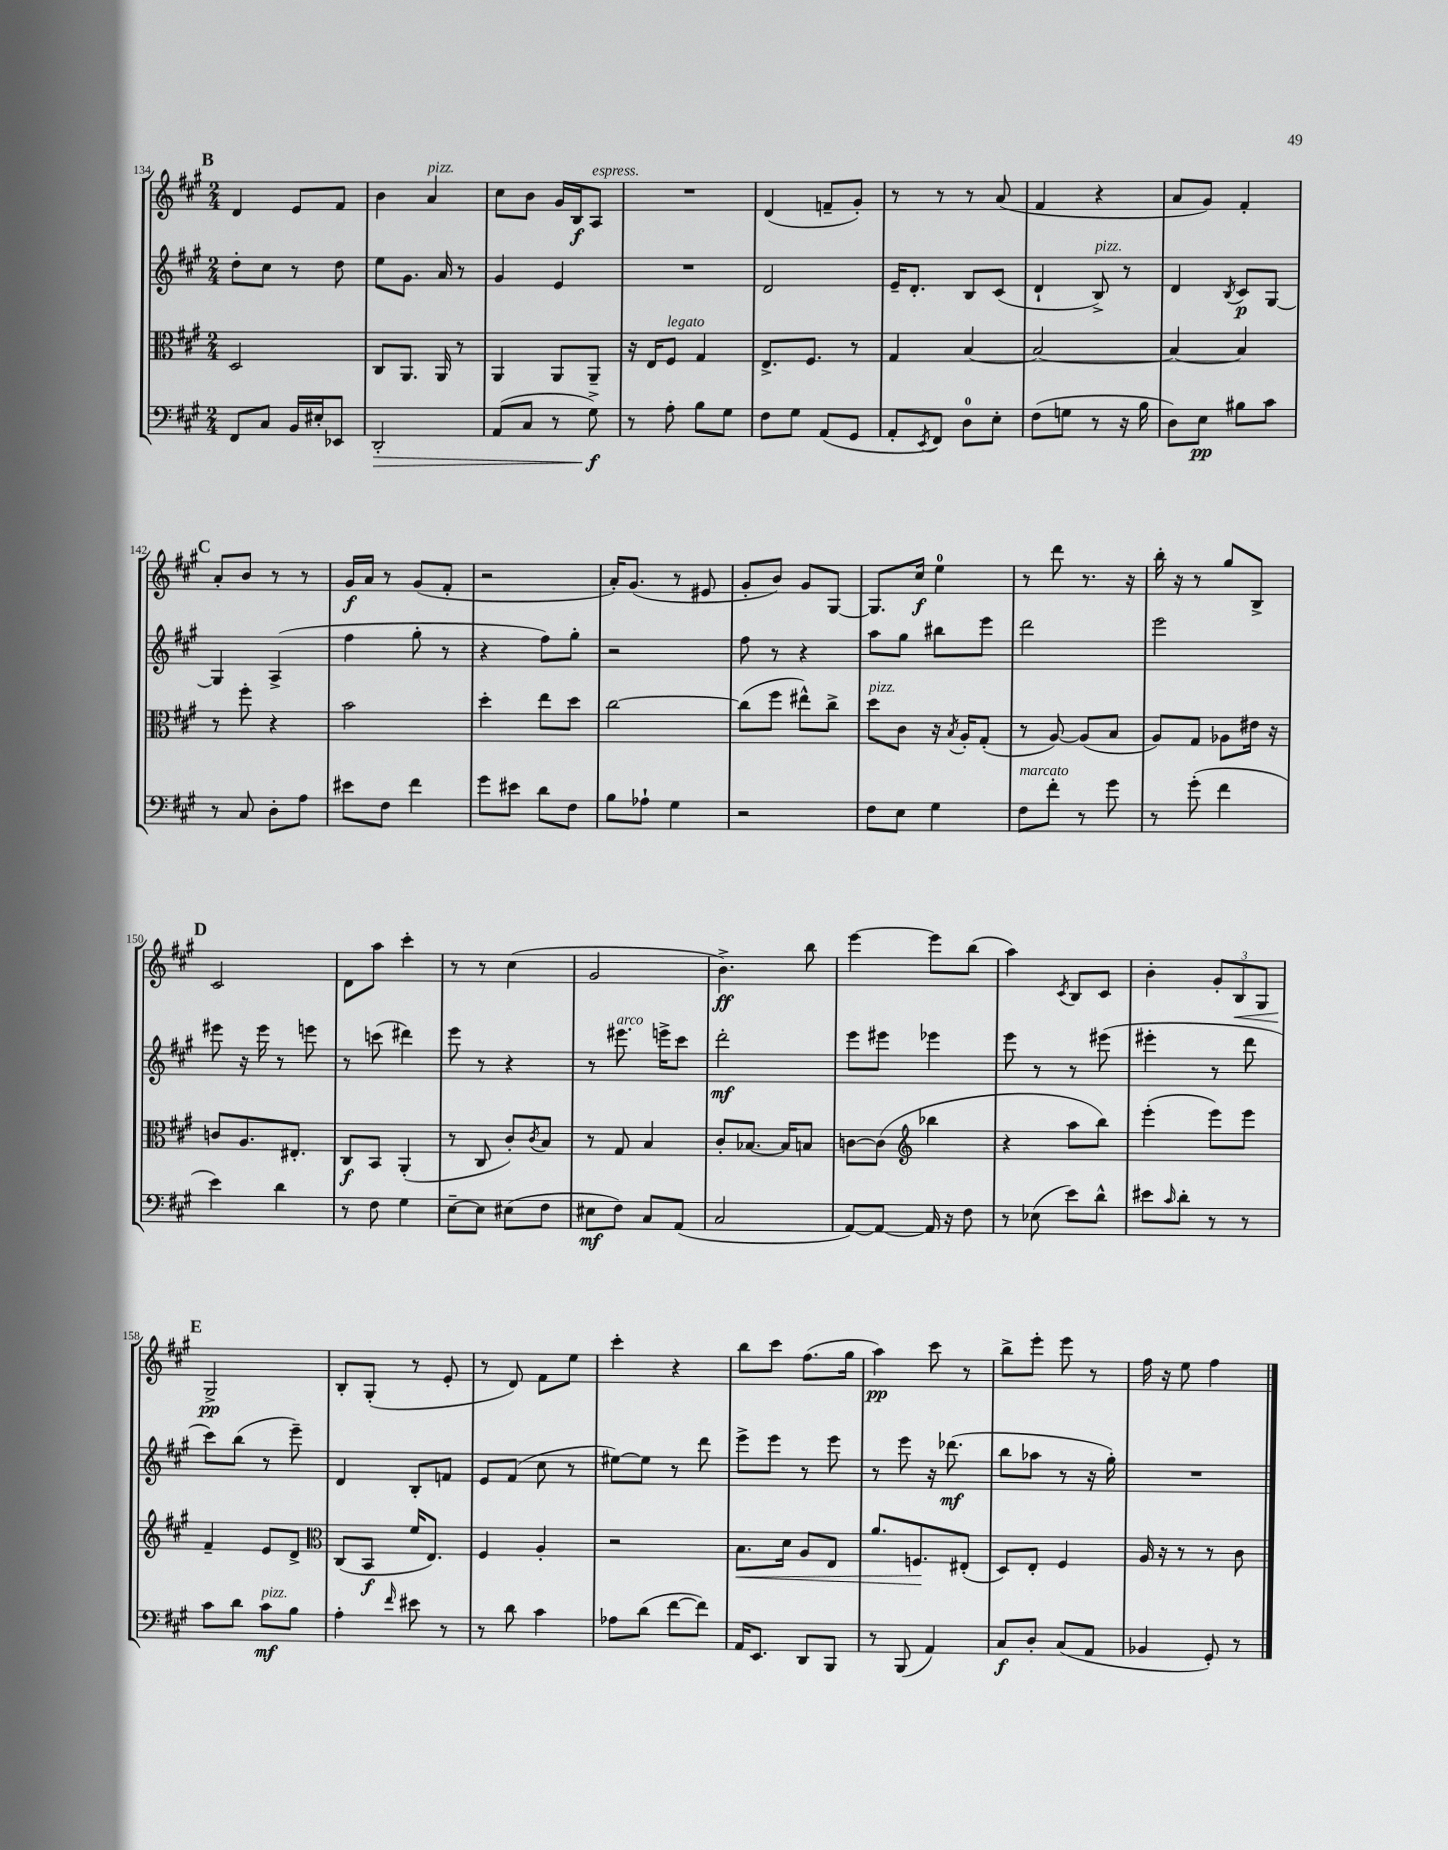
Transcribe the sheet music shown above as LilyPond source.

<<
\new StaffGroup <<
\new Staff = "s0" {
    \clef treble \key a \major \numericTimeSignature \time 2/4
    \mark \markup { \bold "B" } d'4 e'8 fis'8 |
    b'4 a'4^\markup { \italic "pizz." } |
    cis''8 b'8 gis'16 b16\f a8^\markup { \italic "espress." } |
    R2 |
    d'4( f'8-- gis'8-.) |
    r8 r8 r8 a'8( |
    fis'4 r4 |
    a'8 gis'8) fis'4-. |
    \mark \markup { \bold "C" } a'8-. b'8 r8 r8 |
    gis'16\f a'16 r8 gis'8( fis'8-. |
    r2 |
    a'16-.) gis'8.( r8 eis'8 |
    gis'8-. b'8) gis'8 gis8~ |
    gis8. cis''16\f e''4-0 |
    r8 d'''8 r8. r16 |
    b''16-. r16 r8 gis''8 b8-> |
    \mark \markup { \bold "D" } cis'2 |
    d'8 a''8 cis'''4-. |
    r8 r8 cis''4( |
    gis'2 |
    b'4.->\ff) b''8 |
    e'''4~ e'''8 b''8( |
    a''4) \acciaccatura { cis'8 } b8 cis'8 |
    b'4-. \tuplet 3/2 { gis'8-. b8\< gis8 } |
    \mark \markup { \bold "E" } gis2->\pp\! |
    b8-. gis8-.( r8 e'8-. |
    r8 d'8) fis'8 e''8 |
    cis'''4-. r4 |
    b''8 cis'''8 fis''8.( gis''16 |
    a''4\pp) cis'''8 r8 |
    b''8-> e'''8-. e'''8 r8 |
    fis''16 r16 e''8 fis''4 \bar "|." |
}
\new Staff = "s1" {
    \clef treble \key a \major \numericTimeSignature \time 2/4
    \mark \markup { \bold "B" } d''8-. cis''8 r8 d''8 |
    e''8 gis'8. a'16 r8 |
    gis'4 e'4 |
    R2 |
    d'2 |
    e'16-- d'8.-. b8 cis'8( |
    d'4-! b8->^\markup { \italic "pizz." }) r8 |
    d'4 \acciaccatura { b8 } cis'8\p gis8~ |
    \mark \markup { \bold "C" } gis4 a4->( |
    fis''4 gis''8-. r8 |
    r4 fis''8) gis''8-. |
    r2 |
    fis''8 r8 r4 |
    a''8 gis''8 bis''8 e'''8 |
    d'''2 |
    e'''2 |
    \mark \markup { \bold "D" } eis'''8 r16 eis'''16 r8 e'''8 |
    r8 c'''8( dis'''4) |
    e'''8 r8 r4 |
    r8 eis'''8.^\markup { \italic "arco" } e'''16-> cis'''8 |
    d'''2-.\mf |
    e'''8 eis'''8 ees'''4 |
    e'''8 r8 r8 eis'''8( |
    eis'''4-. r8 d'''8 |
    \mark \markup { \bold "E" } cis'''8) b''8( r8 e'''8--) |
    d'4 b8-. f'8 |
    e'8 fis'8( cis''8 r8 |
    eis''8~) eis''8 r8 d'''8 |
    e'''8-> e'''8 r8 e'''8 |
    r8 e'''8 r16 des'''8.\mf( |
    b''8 aes''8 r8 r16 gis''16-.) |
    R2 \bar "|." |
}
\new Staff = "s2" {
    \clef alto \key a \major \numericTimeSignature \time 2/4
    \mark \markup { \bold "B" } d2 |
    cis8 a,8. a,16 r8 |
    a,4 a,8 a,8-- |
    r16 e16 fis8^\markup { \italic "legato" } gis4 |
    e8.-> fis8. r8 |
    gis4 b4~ |
    b2~ |
    b4~ b4 |
    \mark \markup { \bold "C" } r8 fis''8-. r4 |
    b'2 |
    d''4-. e''8 d''8 |
    cis''2~ |
    cis''8( fis''8 eis''8-^) cis''8-> |
    d''8^\markup { \italic "pizz." } cis'8 r16 \acciaccatura { b8 } a16-. gis8-.( |
    r8 a8~) a8( b8 |
    a8) gis8 aes8 eis'16 r16 |
    \mark \markup { \bold "D" } c'8 a8. eis8.-. |
    cis8\f b,8 a,4-.( |
    r8 cis8 cis'8-.) \acciaccatura { cis'8 } b8 |
    r8 gis8 b4 |
    cis'8-. bes8.~ bes16 b8 |
    c'8~ c'8( \clef treble bes''4 |
    r4 a''8 b''8) |
    e'''4-.( e'''8) e'''8 |
    \mark \markup { \bold "E" } fis'4-- e'8 d'8-> |
    \clef alto cis8( b,8\f fis'16 e8.) |
    fis4 a4-. |
    r2 |
    b8.\< d'16 a8 e8 |
    a'8. f8.\! eis8-.( |
    d8) e8-. fis4 |
    a16 r16 r8 r8 cis'8 \bar "|." |
}
\new Staff = "s3" {
    \clef bass \key a \major \numericTimeSignature \time 2/4
    \mark \markup { \bold "B" } fis,8 cis8 b,16 eis16-. ees,8 |
    d,2-.\> |
    a,8( cis8 r8 gis8->\f\!) |
    r8 a8-. b8 gis8 |
    fis8 gis8 a,8( gis,8 |
    a,8-. \acciaccatura { e,8 } fis,8) d8-0 e8-. |
    fis8( g8 r8 r16 b16 |
    d8) e8\pp bis8 cis'8 |
    \mark \markup { \bold "C" } r8 cis8 d8-. a8 |
    eis'8 fis8 fis'4 |
    gis'8 eis'8 d'8 fis8 |
    b8 aes8-! gis4 |
    r2 |
    fis8 e8 gis4 |
    fis8^\markup { \italic "marcato" } fis'8-. r8 gis'8 |
    r8 gis'8-.( fis'4 |
    \mark \markup { \bold "D" } e'4) d'4 |
    r8 fis8 gis4 |
    e8~-- e8 eis8( fis8 |
    eis8\mf fis8) cis8 a,8( |
    cis2 |
    a,8~) a,8~ a,16 r16 fis8 |
    r8 ees8( e'8) d'8-^ |
    eis'8 \grace { cis'16 } d'8-. r8 r8 |
    \mark \markup { \bold "E" } cis'8 d'8 cis'8\mf^\markup { \italic "pizz." } b8 |
    a4-. \grace { fis'16 } eis'8 r8 |
    r8 d'8 cis'4 |
    aes8 d'8( fis'8~ fis'8) |
    a,16 e,8. d,8 b,,8 |
    r8 b,,8( a,4) |
    cis8\f d8-. cis8( a,8 |
    bes,4 gis,8-.) r8 \bar "|." |
}
>>
>>
\layout { \context { \Score currentBarNumber = #134 } }
